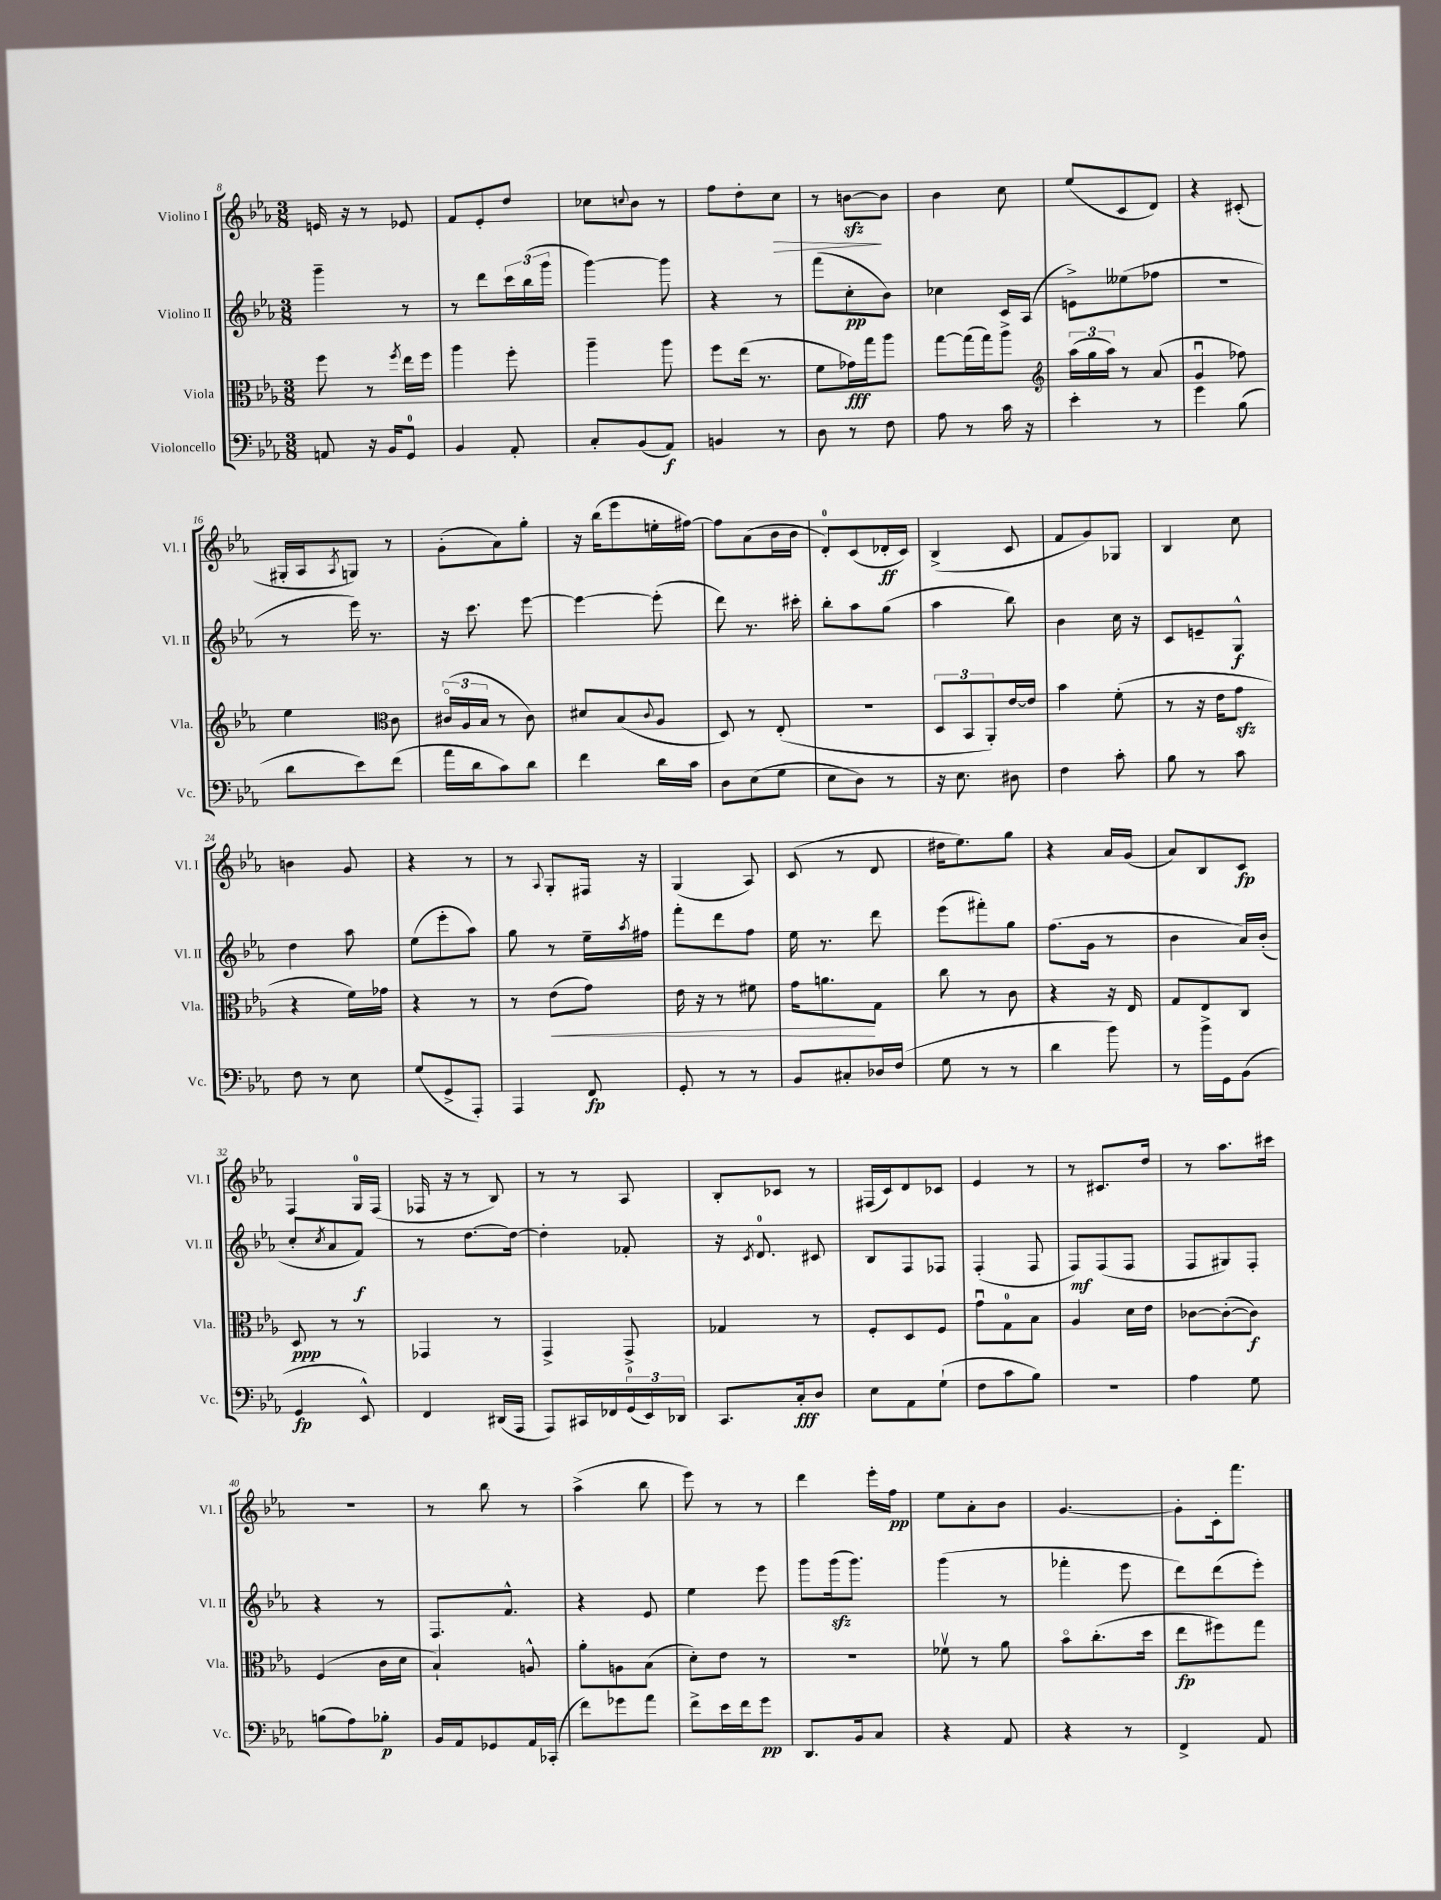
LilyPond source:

<<
\new StaffGroup <<
\new Staff = "s0" \with { instrumentName = "Violino I" shortInstrumentName = "Vl. I" } {
    \clef treble \key ees \major \numericTimeSignature \time 3/8
    e'16 r16 r8 ees'8 |
    f'8 ees'8-. d''8 |
    ces''8 \appoggiatura { c''8 } bes'8 r8 |
    f''8 d''8-. c''8\> |
    r8 b'8~\sfz\! b'8 |
    bes'4 c''8 |
    ees''8( c'8 d'8) |
    r4 cis'8-.( |
    gis16-. aes16 \acciaccatura { aes8 } g8) r8 |
    g'8-.( aes'8) g''8-. |
    r16 bes''16( ees'''8 e''16-. fis''16~) |
    fis''8 aes'8( bes'16 bes'16 |
    d'8-0-.) c'8( des'16-.\ff c'16) |
    bes4->( c'8 |
    f'8 g'8) ges8 |
    bes4 c''8 |
    b'4 g'8 |
    r4 r8 |
    r8 \appoggiatura { aes8 } g8-. fis16 r16 |
    g4( aes8) |
    c'8( r8 d'8 |
    dis''16 ees''8.) g''8 |
    r4 aes'16 g'16( |
    aes'8) bes8 c'8\fp |
    f4 g16-0 f16( |
    fes16 r16 r8 bes8) |
    r8 r8 aes8 |
    bes8-. ces'8 r8 |
    fis16( c'16) d'8 ces'8 |
    ees'4 r8 |
    r8 cis'8. d''16 |
    r8 aes''8. cis'''16 |
    R4. |
    r8 bes''8 r8 |
    aes''4->( bes''8 |
    ees'''8) r8 r8 |
    d'''4 ees'''16-. f''16\pp |
    ees''8 aes'8-. bes'8 |
    g'4.~ |
    g'8-. c'16-. f'''8. \bar "|." |
}
\new Staff = "s1" \with { instrumentName = "Violino II" shortInstrumentName = "Vl. II" } {
    \clef treble \key ees \major \numericTimeSignature \time 3/8
    g'''4-- r8 |
    r8 d'''8 \tuplet 3/2 { c'''16 bes''16( g'''16 } |
    g'''4~) g'''8 |
    r4 r8 |
    f'''8( c''8-.\pp bes'8) |
    ces''4 c'16 aes16( |
    e'8->) eeses''8( fes''8 |
    R4. |
    r8 ees'''16) r8. |
    r16 c'''8. ees'''8~ |
    ees'''4~ ees'''8-.( |
    d'''8) r8. cis'''16-. |
    bes''8-. aes''8 g''8( |
    aes''4 bes''8) |
    bes'4 c''16 r16 |
    c'8 e'8-- g8-^\f |
    d''4 aes''8 |
    ees''8( ees'''8-. aes''8) |
    g''8 r8 ees''16-- \acciaccatura { aes''8 } fis''16 |
    f'''8-. d'''8 f''8 |
    ees''16 r8. d'''8 |
    ees'''8( fis'''8-.) g''8 |
    f''8.( g'16 r8 |
    bes'4 aes'16) bes'16-.( |
    c''8-. \acciaccatura { c''8 } aes'8 f'8\f) |
    r8 d''8.~ d''16~ |
    d''4-. fes'8-. |
    r16 \acciaccatura { c'8 } d'8.-0 cis'8 |
    bes8 f8 fes8 |
    f4-.( f8 |
    f8\mf) f8( f8 |
    f8 gis8) f8-. |
    r4 r8 |
    f8. f'8.-^ |
    r4 ees'8 |
    ees''4 ees'''8 |
    g'''8 g'''16\sfz( g'''8.) |
    g'''4( r8 |
    fes'''4-. ees'''8 |
    d'''8) d'''8( ees'''8-.) \bar "|." |
}
\new Staff = "s2" \with { instrumentName = "Viola" shortInstrumentName = "Vla." } {
    \clef alto \key ees \major \numericTimeSignature \time 3/8
    f''8 r8 \acciaccatura { f''8 } ees''16 f''16 |
    aes''4 f''8-. |
    aes''4-- aes''8 |
    f''8 ees''16( r8. |
    f'8 ges'16\fff) g''16 aes''8 |
    g''8~ g''16( g''16) aes''8-> |
    \clef treble \tuplet 3/2 { aes''16( g''16 aes''16) } r8 aes'8( |
    g'4\downbow fes''8) |
    ees''4 \clef alto c'8 |
    \tuplet 3/2 { cis'16\flageolet( aes16 bes16 } r8 cis'8) |
    dis'8 bes8( \appoggiatura { c'8 } aes8 |
    d8) r8 ees8-.( |
    R4. |
    \tuplet 3/2 { d8 bes,8 aes,8-.) } ees'16~ ees'16 |
    bes'4 f'8-.( |
    r8 r16 ees'16 g'8\sfz |
    r4 f'16) ges'16 |
    r4 r8 |
    r8 ees'8\<( g'8) |
    ees'16 r16 r8 fis'8 |
    g'16 a'8.\! g8 |
    c''8 r8 c'8 |
    r4 r16 ees16 |
    g8 ees8 c8 |
    d8\ppp r8 r8 |
    ges,4 r8 |
    g,4-> g,8-> |
    ges4 r8 |
    f8-. d8 f8 |
    g'8\downbow g8-0 bes8 |
    aes4 d'16 ees'16 |
    ces'8~ ces'8~-.( ces'8\f) |
    f4( c'16 d'16 |
    bes4-!) a8-^ |
    aes'8-. a8 bes8( |
    d'8-.) ees'8 r8 |
    R4. |
    fes'8\upbow r8 aes'8 |
    bes'8\flageolet c''8.-.( d''16 |
    ees''8\fp fis''8) g''8 \bar "|." |
}
\new Staff = "s3" \with { instrumentName = "Violoncello" shortInstrumentName = "Vc." } {
    \clef bass \key ees \major \numericTimeSignature \time 3/8
    a,8 r16 bes,16 g,8-0 |
    bes,4 aes,8-. |
    c8-. bes,8( aes,8\f) |
    b,4 r8 |
    d8 r8 f8 |
    aes8 r8 c'16 r16 |
    ees'4-. r8 |
    g'4 bes8( |
    d'8 ees'8) f'8( |
    aes'16 d'16 c'8) d'8 |
    f'4 d'16 c'16 |
    d8 ees8( g8 |
    ees8 d8) r8 |
    r16 ees8. dis8 |
    f4 c'8-. |
    bes8 r8 c'8 |
    f8 r8 ees8 |
    g8( g,8-> aes,,8-.) |
    aes,,4 f,8\fp |
    g,8-. r8 r8 |
    bes,8 cis8-. des16 f16( |
    g8 r8 r8 |
    d'4 bes'8) |
    r8 bes'16-> g,16 bes,8( |
    g,4\fp ees,8-^) |
    f,4 dis,16( aes,,16 |
    aes,,8) cis,16 fes,16 \tuplet 3/2 { g,16-0( ees,16) des,16 } |
    c,8. c16-.\fff d8 |
    ees8 aes,8 g8-!( |
    f8 c'8 bes8) |
    R4. |
    aes4 g8 |
    b8( aes8) bes8-.\p |
    bes,16 aes,16 ges,8 aes,16 ces,16-.( |
    f'8) ges'8 aes'8 |
    f'8-> ees'16 f'16 g'8\pp |
    d,8. bes,16 c8 |
    r4 aes,8 |
    r4 r8 |
    f,4-> aes,8 \bar "|." |
}
>>
>>
\layout { \context { \Score currentBarNumber = #8 } }
